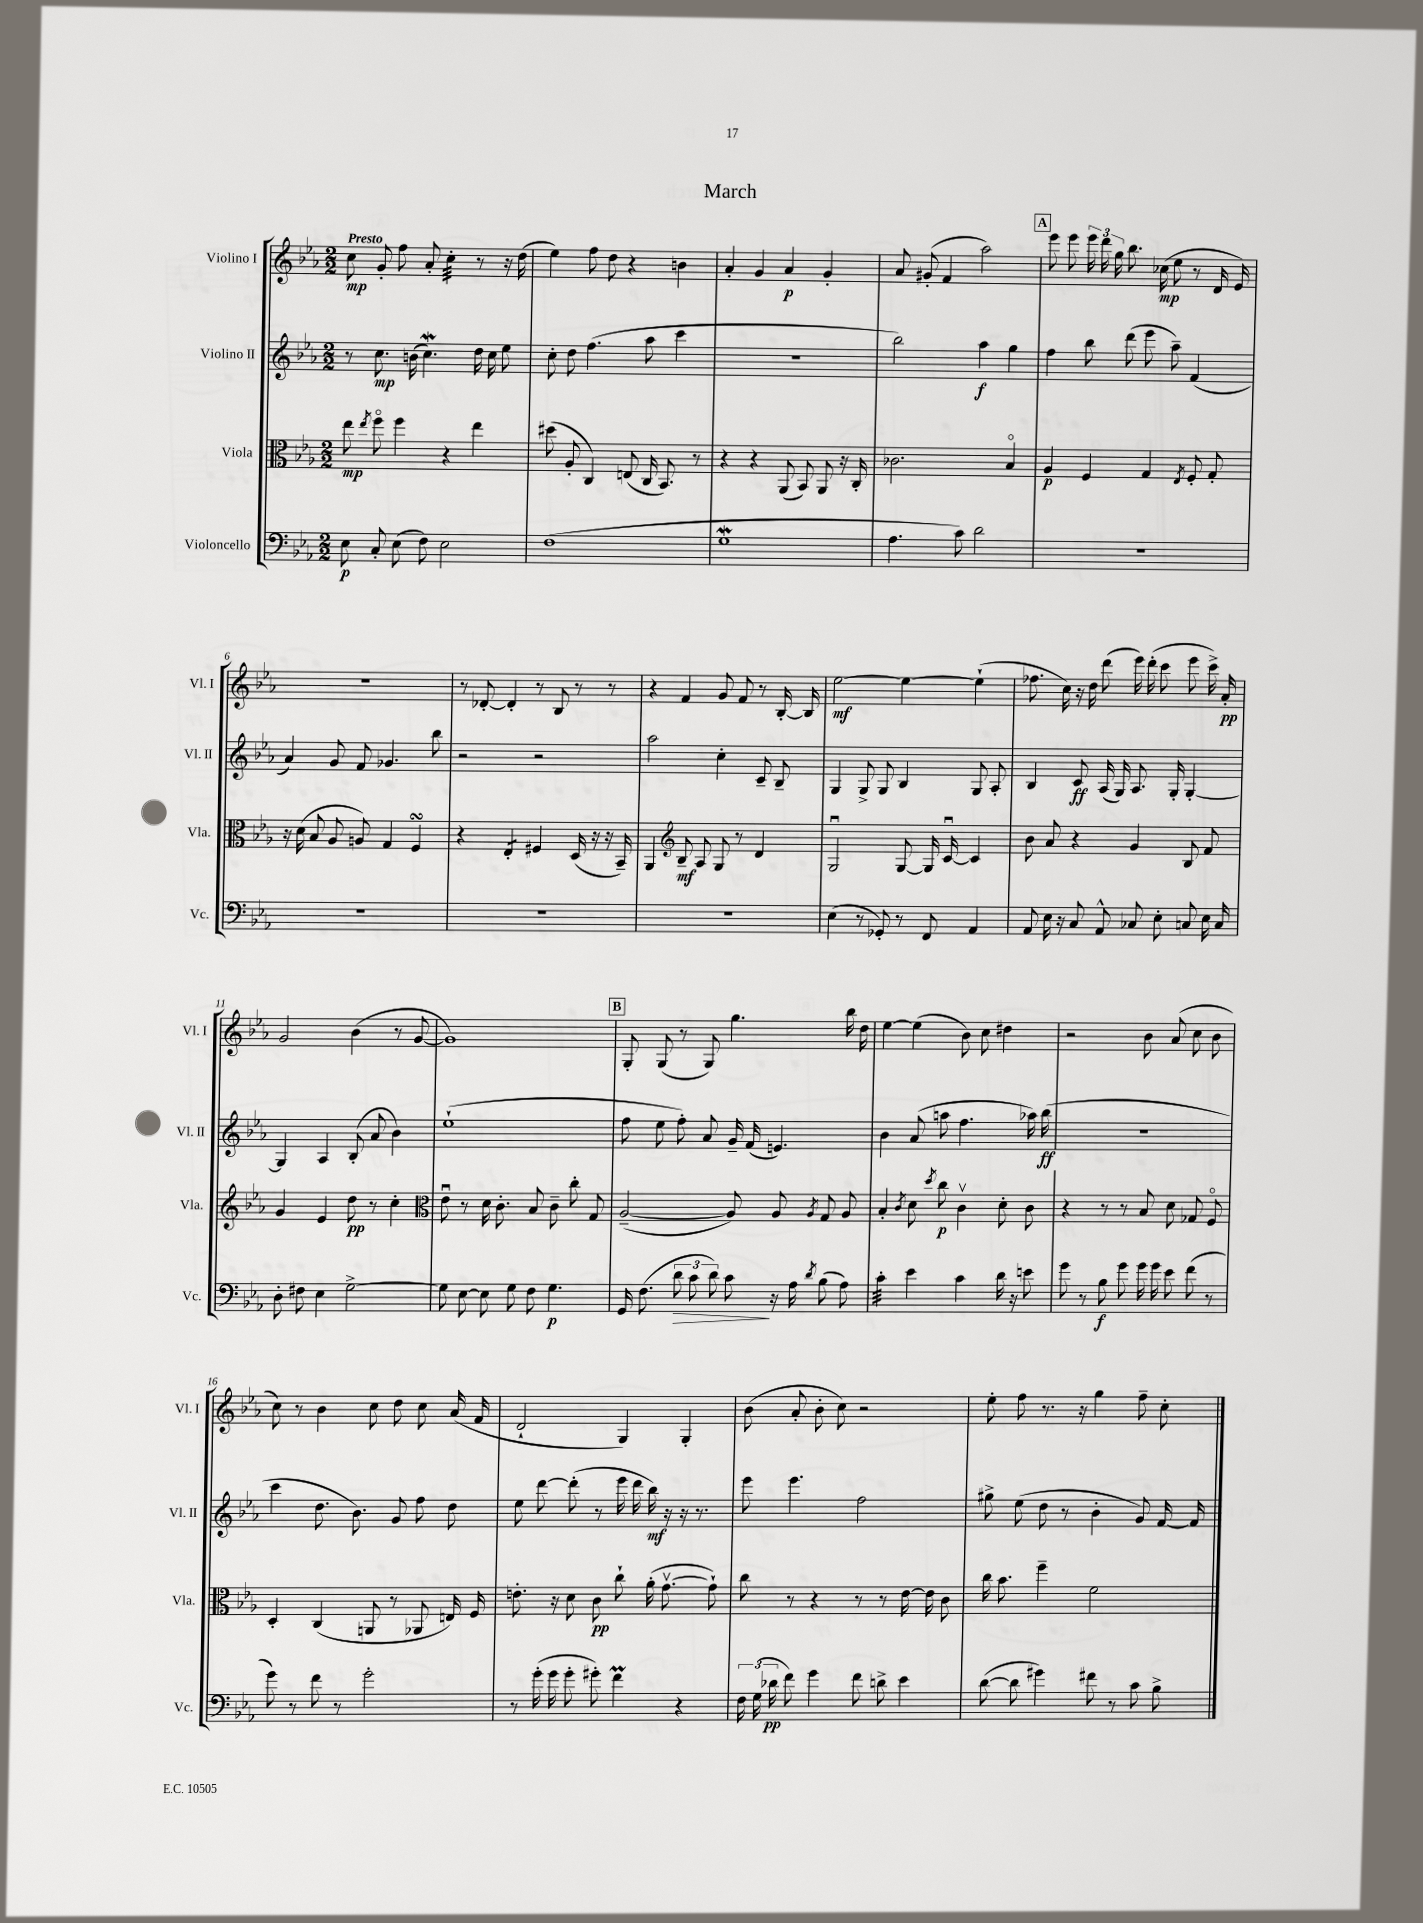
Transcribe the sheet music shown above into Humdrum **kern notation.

**kern	**kern	**kern	**kern
*staff4	*staff3	*staff2	*staff1
*clefF4	*clefC3	*clefG2	*clefG2
*k[b-e-a-]	*k[b-e-a-]	*k[b-e-a-]	*k[b-e-a-]
*M2/2	*M2/2	*M2/2	*M2/2
8E-\	8ee-\	8r	8cc\
.	8qee-/	.	.
8C'/	8ffo\	8.cc\	8g'/
(8E-\	4ff\	.	8ff\
.	.	(16b\	.
8F\)	.	4.cc\)	8a-'/
2E-\	4r	.	4cc'\
.	4ee-\	16dd\	8r
.	.	16cc\	.
.	.	8ee-\	16r
.	.	.	(16dd\
=	=	=	=
(1F	(8dd#\	8cc'\	4ee-\)
.	8A-'/	8dd\	.
.	4C/)	(4.ff\	8ff\
.	.	.	8dd\
.	(8E/	.	4r
.	16C/	8aa-\	.
.	8.BB-/)	.	.
.	.	4ccc\	4b\
.	8r	.	.
=	=	=	=
1G	4r	1r	4a-'/
.	4r	.	4g/
.	(8AA-/	.	4a-/
.	8BB-/)	.	.
.	8AA-/	.	4g'/
.	16r	.	.
.	16C'/	.	.
=	=	=	=
4.A-\	2.c-\	2bb-\)	8a-/
.	.	.	(8g#'/
.	.	.	4f/
8c\)	.	.	.
2d\	.	4aa-\	2aa-\)
.	4B-o/	4gg\	.
=	=	=	=
1r	4A-/	4ff\	8eee-\
.	.	.	8eee-\
.	4F/	8bb-\	24eee-\
.	.	.	24ddd\
.	.	.	24gg\
.	.	(8ddd\	8.bb-\
.	4G/	8eee-\	.
.	.	.	(16cc-\
.	.	8aa-~\)	8ee-\
.	8qE-/	.	.
.	8F'/	(4f/	8r
.	8G'/	.	16d/
.	.	.	16e-/)
=	=	=	=
1r	16r	4a-/)	1r
.	(16d\	.	.
.	8B-/	.	.
.	8A-/	8g/	.
.	8A/)	8f/	.
.	4G/	4.g-/	.
.	4F/	.	.
.	.	8bb-\	.
=	=	=	=
1r	4r	2r	8r
.	.	.	[8d-'/
.	4E-'/	.	4d-'/]
.	4F#/	2r	8r
.	.	.	8B-/
.	(16D/	.	8r
.	16r	.	.
.	16r	.	8r
.	16BB-~/)	.	.
=	=	=	=
1r	4AA-/	2aa-\	4r
*	*clefG2	*	*
.	8B-~/	.	4f/
.	8A-/	.	.
.	8G/	4cc'\	8g/
.	8r	.	8f/
.	4d/	8c~/	8r
.	.	8B-~/	[16B-'/
.	.	.	16B-/]
=	=	=	=
(4E-\	2Gu/	4G/	[2ee-\
8r	.	8G^/	.
8GG-'/)	.	8G/	.
8r	[8G/	4B-/	4ee-\_
8FF/	16G/]	.	.
.	[16cu/	.	.
4AA-/	4c/]	8G/	(4ee-`\]
.	.	8A-'/	.
=	=	=	=
8AA-/	8b-\	4B-/	8.ff-\
16E-\	8a-/	.	.
16r	.	.	16cc\)
8C/	4r	8c/	16r
.	.	.	16dd\
8AA-^^/	.	(16A-/	(8ddd\
.	.	16G/)	.
8C-/	4g/	8.A-/	16eee-\)
.	.	.	(16ddd'\
8E-'\	.	.	8ccc\
.	.	16G'/	.
8C/	8B-/	[4G'/	8eee-\
16E-\	8f/	.	16ccc^\)
16C/	.	.	16a-'/
=	=	=	=
8D'\	4g/	4G/]	2g/
8F#\	.	.	.
4E-\	4e-/	4A-/	.
[2G^\	8dd\	(8B-'/	(4b-\
.	8r	8a-/	.
.	4cc'\	4b-\)	8r
.	.	.	[8g/
=	=	=	=
*	*clefC3	*	*
8G\]	8e-u\	(1ee-`	1g])
[8E-\	8r	.	.
8E-\]	16d\	.	.
.	8.c'\	.	.
8G\	.	.	.
8F\	8B-/	.	.
4.G\	8c~\	.	.
.	8cc'\	.	.
.	8G/	.	.
=	=	=	=
16GG/	([2A-~/	8ff\	8G'/
(8.F\	.	.	.
.	.	8ee-\	(8G/
12d\	.	8ff'\)	8r
12c\	.	.	.
.	.	8a-/	8G/)
12d\)	.	.	.
8c\	8A-/])	16g~/	4.gg\
.	.	(16f/	.
16r	8A-/	4.e/)	.
16A-\	.	.	.
8qd/	8qA-/	.	.
(8B-\	8G/	.	.
8A-\)	8A-/	.	16bb-\
.	.	.	16dd\
=	=	=	=
4c'\	4B-'/	4b-\	[4ee-\
.	8qc/	.	.
4e-\	8d\	(8a-/	(4ee-\]
.	8qdd/	.	.
.	8cc\	8aa\	.
4c\	4cv\	4.ff\	8b-\)
.	.	.	8cc\
16d\	8d'\	.	4dd#\
16r	.	.	.
8e\	8c\	16aa-\)	.
.	.	(16bb-\	.
=	=	=	=
8g\	4r	1r	2r
8r	.	.	.
8B-\	8r	.	.
8g\	8r	.	.
16g\	8B-/	.	8b-\
16g\	.	.	.
8e-\	8d\	.	(8a-/
(8f\	8G-/	.	8cc\
8r	8Fo/	.	8b-\
=	=	=	=
8g\)	4D'/	4ccc\	8cc\)
8r	.	.	8r
8f\	(4C/	8.dd\	4b-\
8r	.	.	.
.	.	8.b-\)	.
2g'\	8AA/	.	8cc\
.	8r	8g/	8dd\
.	8AA-/	8ff\	8cc\
.	16E/)	8dd\	(16a-/
.	16F/	.	16f/
=	=	=	=
8r	8.e'\	8ee-\	2d`/
(16g'\	.	[8ddd\	.
16g\	16r	.	.
8g'\	8d\	(8ddd'\]	.
8g#'\)	8c\	8r	.
4f\	8cc`\	16eee-\	4G/)
.	.	16ddd\	.
.	(16a-'\	16bb-\)	.
.	[8.gv\	16r	.
4r	.	16r	4G'/
.	.	8.r	.
.	8g`\])	.	.
=	=	=	=
24F\	8cc\	8eee-\	(8b-\
(24G\	.	.	.
24d-\	.	.	.
8f\)	8r	4.eee-\	8a-'/
4g\	4r	.	8b-'\
.	.	.	8cc\)
8f\	8r	2ff\	2r
8d^\	8r	.	.
4e-\	[16e-\	.	.
.	16e-\]	.	.
.	8c\	.	.
=	=	=	=
([8d\	16cc\	8gg#^\	8ee-'\
.	8.b-\	.	.
8d\]	.	(8ee-\	8ff\
4g#\)	4ff~\	8dd\	8.r
.	.	8r	.
.	.	.	16r
8f#\	2f\	4b-'\	4gg\
8r	.	.	.
8c\	.	8g/)	8ff~\
8B-^\	.	[16f/	8cc'\
.	.	16f/]	.
==	==	==	==
*-	*-	*-	*-
